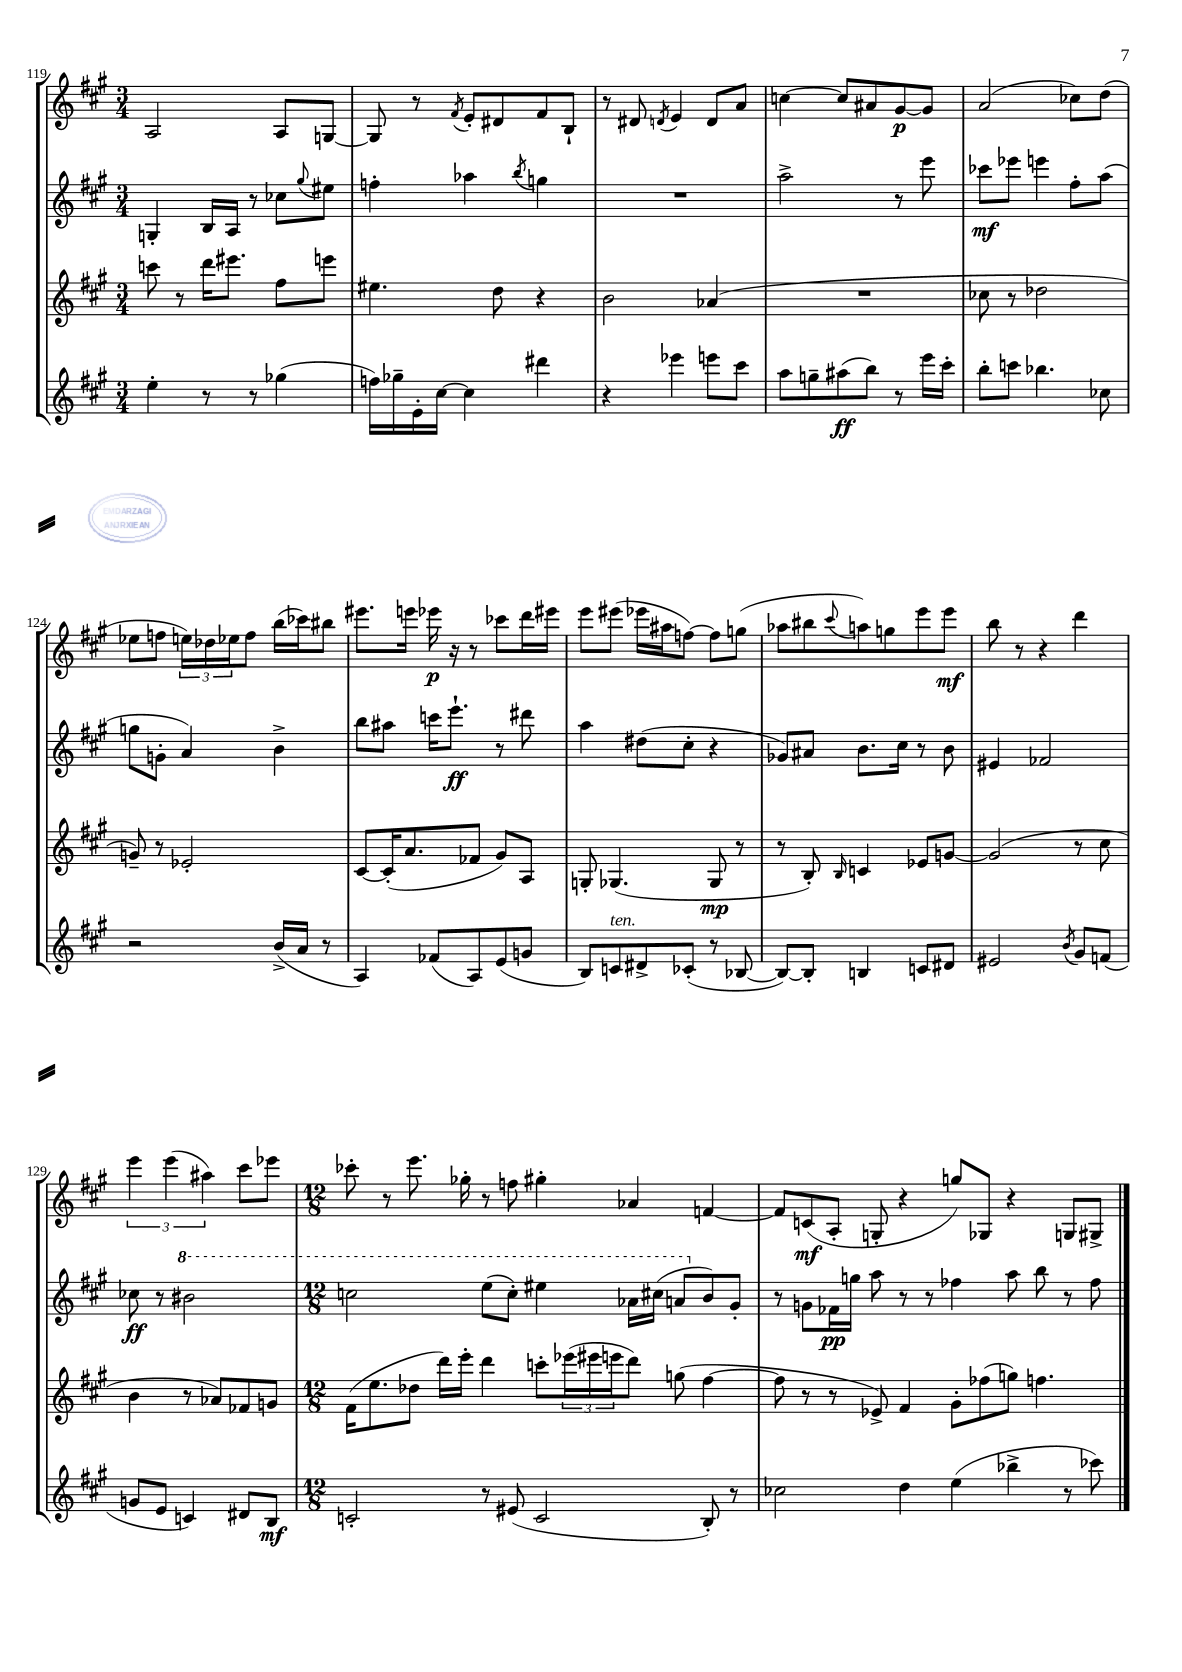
<<
\new StaffGroup <<
\new Staff = "s0" {
    \clef treble \key a \major \numericTimeSignature \time 3/4
    a2 a8 g8~ |
    g8 r8 \acciaccatura { fis'8 } e'8-. dis'8 fis'8 b8-! |
    r8 dis'8 \acciaccatura { d'8 } e'4 d'8 a'8 |
    c''4~ c''8 ais'8 gis'8~\p gis'8 |
    a'2( ces''8) d''8( |
    ees''8 f''8 \tuplet 3/2 { e''16) des''16 ees''16 } f''8 b''16( ces'''16) bis''8 |
    eis'''8. e'''16 ees'''16\p r16 r8 ces'''8 d'''16 eis'''16 |
    e'''8 eis'''8( ees'''16 ais''16 f''8~) f''8 g''8( |
    aes''8 bis''8 \appoggiatura { cis'''8 } a''8) g''8 e'''8 e'''8\mf |
    b''8 r8 r4 d'''4 |
    \tuplet 3/2 { e'''4 e'''4( ais''4) } cis'''8 ees'''8 |
    \numericTimeSignature \time 12/8 ces'''8-. r8 e'''8. ges''16-. r8 f''8 gis''4-. aes'4 f'4~ |
    f'8 c'8\mf( a8-. g8-. r4 g''8) ges8 r4 g8 gis8-> \bar "|." |
}
\new Staff = "s1" {
    \clef treble \key a \major \numericTimeSignature \time 3/4
    g4-. b16 a16 r8 ces''8 \appoggiatura { gis''8 } eis''8 |
    f''4-. aes''4 \acciaccatura { b''8 } g''4 |
    R2. |
    a''2-> r8 e'''8 |
    ces'''8\mf ees'''8 e'''4 fis''8-. a''8( |
    g''8 g'8-. a'4) b'4-> |
    b''8 ais''8 c'''16 e'''8.-!\ff r8 dis'''8 |
    a''4 dis''8( cis''8-. r4 |
    ges'8) ais'8 b'8. cis''16 r8 b'8 |
    eis'4 fes'2 |
    ces''8\ff r8 \ottava #1 bis''2 |
    \numericTimeSignature \time 12/8 c'''2 e'''8( c'''8-.) eis'''4 aes''16 cis'''16( a''8 \ottava #0 b'8) gis'8-. |
    r8 g'8 fes'16\pp g''16 a''8 r8 r8 fes''4 a''8 b''8 r8 fes''8 \bar "|." |
}
\new Staff = "s2" {
    \clef treble \key a \major \numericTimeSignature \time 3/4
    c'''8 r8 d'''16 eis'''8. fis''8 e'''8 |
    eis''4. d''8 r4 |
    b'2 aes'4( |
    R2. |
    ces''8 r8 des''2 |
    g'8--) r8 ees'2-. |
    cis'8~ cis'16-.( a'8. fes'8 gis'8) a8 |
    g8-. ges4.( ges8\mp r8 |
    r8 b8-.) \grace { b16 } c'4 ees'8 g'8~ |
    g'2( r8 cis''8 |
    b'4 r8 aes'8) fes'8 g'8 |
    \numericTimeSignature \time 12/8 fis'16( e''8. des''8 d'''16) e'''16-. d'''4 c'''8-. \tuplet 3/2 { ees'''16( eis'''16 e'''16 } d'''8) g''8( fis''4~ |
    fis''8 r8 r8 ees'8->) fis'4 gis'8-. fes''8( g''8) f''4. \bar "|." |
}
\new Staff = "s3" {
    \clef treble \key a \major \numericTimeSignature \time 3/4
    e''4-. r8 r8 ges''4( |
    f''16) ges''16-- e'16-. cis''16~ cis''4 dis'''4 |
    r4 ees'''4 e'''8 cis'''8 |
    a''8 g''8-- ais''8\ff( b''8) r8 e'''16 cis'''16-. |
    b''8-. c'''8 bes''4. ces''8 |
    r2 b'16->( a'16 r8 |
    a4) fes'8( a8) e'8( g'8 |
    b8) c'8^\markup { \italic "ten." } dis'8-> ces'8-.( r8 bes8~ |
    bes8~) bes8-. b4 c'8 dis'8 |
    eis'2 \acciaccatura { b'8 } gis'8 f'8( |
    g'8 e'8 c'4) dis'8 b8\mf |
    \numericTimeSignature \time 12/8 c'2-. r8 eis'8( c'2 b8-.) r8 |
    ces''2 d''4 e''4( bes''4-> r8 ces'''8) \bar "|." |
}
>>
>>
\layout { \context { \Score currentBarNumber = #119 } }
